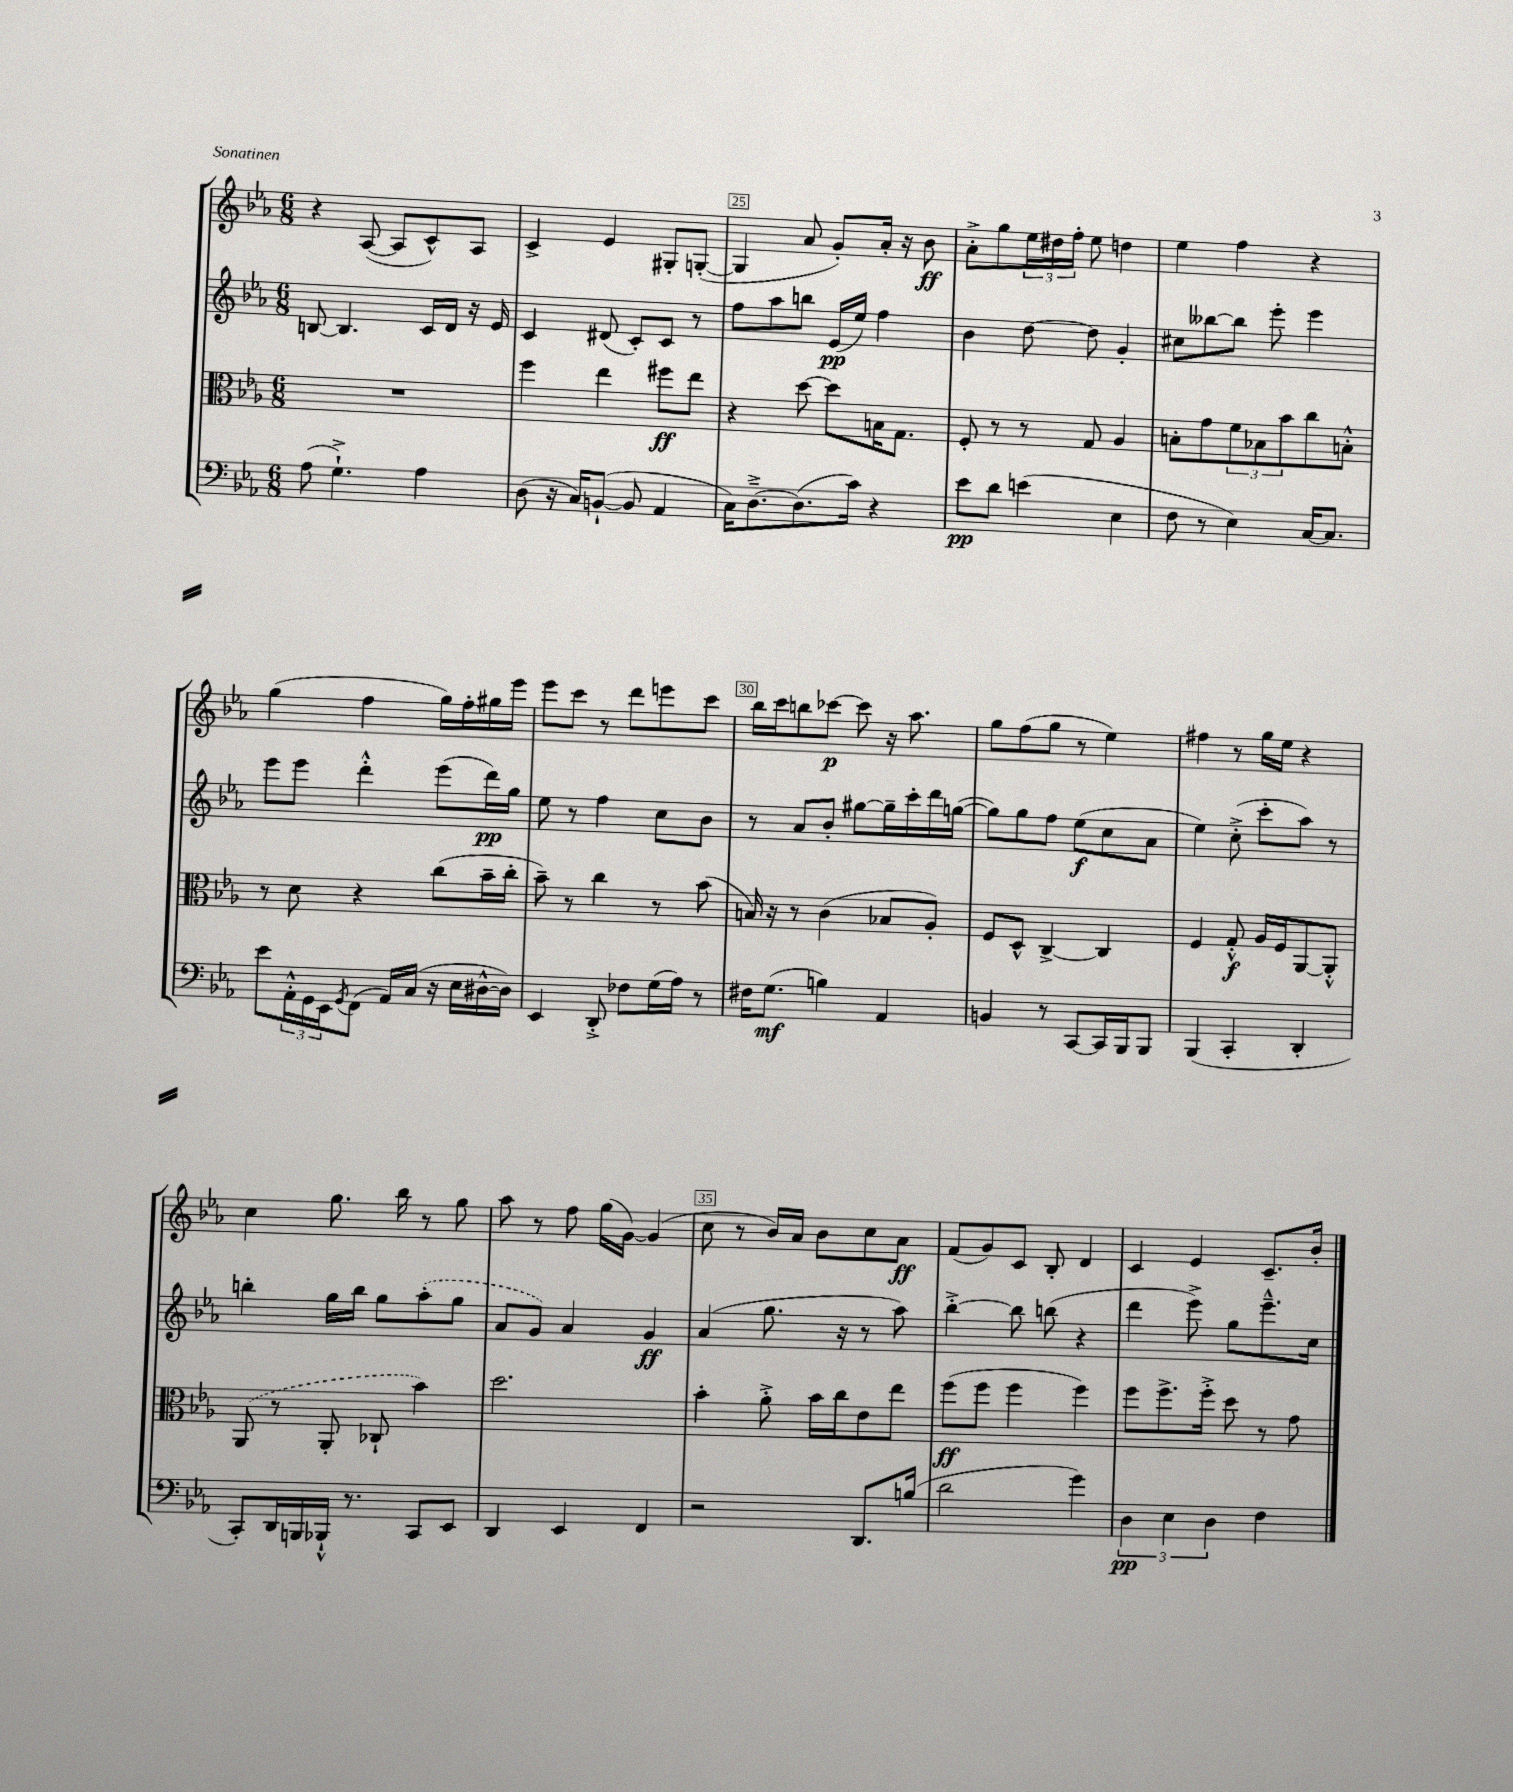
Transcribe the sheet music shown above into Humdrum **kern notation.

**kern	**dynam	**kern	**dynam	**kern	**dynam	**kern	**dynam
*part4	*part4	*part3	*part3	*part2	*part2	*part1	*part1
*staff4	*staff4	*staff3	*staff3	*staff2	*staff2	*staff1	*staff1
*clefF4	*	*clefC3	*	*clefG2	*	*clefG2	*
*k[b-e-a-]	*	*k[b-e-a-]	*	*k[b-e-a-]	*	*k[b-e-a-]	*
*M6/8	*	*M6/8	*	*M6/8	*	*M6/8	*
=23	=23	=23	=23	=23	=23	=23	=23
(8A-\	.	2.r	.	[8Bn/	.	4r	.
4.G`^\)	.	.	.	4.B/]	.	.	.
.	.	.	.	.	.	([8A-/	.
.	.	.	.	.	.	8A-/L]	.
4A-\	.	.	.	16c/LL	.	8c^^/)	.
.	.	.	.	16d/JJ	.	.	.
.	.	.	.	16r	.	8A-/J	.
.	.	.	.	16e-/	.	.	.
=24	=24	=24	=24	=24	=24	=24	=24
(8D\	.	4ff\	.	4c/	.	4c^/	.
16r	.	.	.	.	.	.	.
16C/KL)	.	.	.	.	.	.	.
([8BBn`/J	.	4ee-\	.	(8d#X/	.	4e-/	.
8BB/]	.	.	.	8c'/L)	.	.	.
4AA-/	.	8ff#X\L	ff	8c/J	.	8G#X'/L	.
.	.	8ee-\J	.	8r	.	([8Gn'/J	.
=25	=25	=25	=25	=25	=25	=25	=25
16C\KL)	.	4r	.	8ff\L	.	4G/]	.
[8.D~^\	.	.	.	.	.	.	.
.	.	.	.	8aa-\	.	.	.
(8.D\]	.	[8dd\	.	8bbn\J	.	8a-/	.
.	.	8dd\L]	.	(16e-/LL	pp	8g'/L)	.
16c\Jk)	.	.	.	16ee-/JJ)	.	.	.
4r	.	16Bn\K	.	4ff\	.	16a-'/Jk	.
.	.	8.G\J	.	.	.	16r	.
.	.	.	.	.	.	8b-\	ff
=26	=26	=26	=26	=26	=26	=26	=26
8e-\L	pp	8F'/	.	4b-\	.	8a-'^\L	.
8d\J	.	8r	.	.	.	8gg\	.
(4en\	.	8r	.	[8dd\	.	24ee-\L	.
.	.	.	.	.	.	24dd#X\	.
.	.	.	.	.	.	24ff'\JJ	.
.	.	8G/	.	8dd\]	.	8ee-\	.
4E-\	.	4A-/	.	4g'/	.	4ddn\	.
=27	=27	=27	=27	=27	=27	=27	=27
8F\	.	8Bn'\L	.	8cc#X\L	.	4ee-\	.
8r	.	8g\	.	[8bb--X\	.	.	.
4E-\)	.	12f\	.	8bb--\J]	.	4ff\	.
.	.	12B-X\	.	.	.	.	.
.	.	.	.	8eee-'\	.	.	.
.	.	12b-\	.	.	.	.	.
[16C/KL	.	8cc\	.	4eee-\	.	4r	.
8.C/J]	.	.	.	.	.	.	.
.	.	8Bn'^^\J	.	.	.	.	.
!!LO:LB:g=z
=28	=28	=28	=28	=28	=28	=28	=28
8e-\L	.	8r	.	8eee-\L	.	(4gg\	.
24AA-'^^\L	.	8d\	.	8eee-\J	.	.	.
24GG\	.	.	.	.	.	.	.
24EE-\J	.	.	.	.	.	.	.
8qGG/	.	.	.	.	.	.	.
(8FF\J	.	4r	.	4ddd'^^\	.	4ff\	.
16AA-/LL)	.	.	.	.	.	.	.
(16C/JJ	.	.	.	.	.	.	.
16r	.	(8cc\L	.	(8eee-\L	.	16gg\LL)	.
16E-\LL	.	.	.	.	.	16ff'\	.
[16D#X^^\	.	16b-~\L	.	16ddd\L)	pp	16gg#X\	.
16D#\JJ])	.	16cc'\JJ	.	16gg\JJ	.	16eee-\JJ	.
=29	=29	=29	=29	=29	=29	=29	=29
4EE-/	.	8b-~\)	.	8ee-\	.	8eee-\L	.
.	.	8r	.	8r	.	8ccc\J	.
8DD'^/	.	4cc\	.	4ff\	.	8r	.
8F-X\L	.	.	.	.	.	8ddd\L	.
(16G\L	.	8r	.	8cc\L	.	8eeen\	.
16A-\JJ)	.	.	.	.	.	.	.
8r	.	(8b-\	.	8b-\J	.	8ccc\J	.
=30	=30	=30	=30	=30	=30	=30	=30
16F#X\KL	.	16Bn/)	.	8r	.	16bb-\LL	.
(8.G\J	mf	16r	.	.	.	16ccc\J	.
.	.	8r	.	8a-/L	.	8bbn\	.
4Bn\)	.	(4c\	.	8b-'/J	.	[8ccc-X\J	p
.	.	.	.	[8gg#X\L	.	8ccc-\]	.
4AA-/	.	8B-X/L	.	16gg#~\L]	.	16r	.
.	.	.	.	16ccc'\	.	8.aa-\	.
.	.	8A-'/J)	.	16ddd\	.	.	.
.	.	.	.	([16ggn\JJ	.	.	.
=31	=31	=31	=31	=31	=31	=31	=31
4BBn/	.	8F/L	.	8gg\L])	.	8gg\L	.
.	.	8D^^/J	.	8gg\	.	(8ff\	.
8r	.	[4C^/	.	8ff\J	.	8gg\J	.
[8CC/L	.	.	.	(8ee-\L	f	8r	.
16CC/L]	.	4C/]	.	8cc\	.	4ee-\)	.
16BBB-/J	.	.	.	.	.	.	.
8BBB-/J	.	.	.	8a-\J	.	.	.
=32	=32	=32	=32	=32	=32	=32	=32
(4BBB-/	.	4F/	.	4ee-\)	.	4ff#X\	.
4CC'/	.	8G'^^/	f	(8cc'^\	.	8r	.
.	.	16A-/LL	.	8ccc'\L	.	16gg\LL	.
.	.	16F/J	.	.	.	16ee-\JJ	.
4DD'/	.	[8AA-/	.	8aa-\J)	.	4r	.
.	.	8AA-'^^/J]	.	8r	.	.	.
!!LO:LB:g=z
=33	=33	=33	=33	=33	=33	=33	=33
8CC'/L)	.	(8AA-/	.	4bbn'\	.	4cc\	.
16DD/L	.	8r	.	.	.	.	.
16BBBn/	.	.	.	.	.	.	.
16BBB-X`^^/JJ	.	8AA-'/	.	16gg\LL	.	8.gg\	.
8.r	.	.	.	16bb\JJ	.	.	.
.	.	8C-X`/	.	8gg\L	.	.	.
.	.	.	.	.	.	16bb-\	.
8CC/L	.	4b-\)	.	(8aa-'\	.	8r	.
8EE-/J	.	.	.	8gg\J	.	8gg\	.
=34	=34	=34	=34	=34	=34	=34	=34
4DD/	.	2.dd\	.	8a-/L	.	8aa-\	.
.	.	.	.	8g/J)	.	8r	.
4EE-/	.	.	.	4a-/	.	8ff\	.
.	.	.	.	.	.	(16gg\LL	.
.	.	.	.	.	.	[16g\JJ)	.
4FF/	.	.	.	4g/	ff	(4g/]	.
=35	=35	=35	=35	=35	=35	=35	=35
2r	.	4b-'\	.	(4a-/	.	8cc\	.
.	.	.	.	.	.	8r	.
.	.	8a-'^\	.	8.gg\	.	16b-/LL)	.
.	.	.	.	.	.	16a-/JJ	.
.	.	16b-\LL	.	.	.	8b-\L	.
.	.	16cc\J	.	16r	.	.	.
8.DD/L	.	8e-\	.	8r	.	8cc\	.
.	.	8ee-\J	.	8aa-\)	.	8a-\J	ff
(16Bn/Jk	.	.	.	.	.	.	.
=36	=36	=36	=36	=36	=36	=36	=36
2d\	.	(8ff\L	ff	[4bb-'^\	.	(8f/L	.
.	.	8ff\J	.	.	.	8g/)	.
.	.	4ff\	.	8bb-\]	.	8c/J	.
.	.	.	.	(8bbn\	.	8B-'/	.
4g\)	.	4ff\)	.	4r	.	4d/	.
=37	=37	=37	=37	=37	=37	=37	=37
6D\	pp	8ff\L	.	4ddd\	.	4c/	.
.	.	8.ff^\	.	.	.	.	.
6E-\	.	.	.	.	.	.	.
.	.	.	.	8eee-^\)	.	4e-/	.
.	.	16ff'^\Jk	.	.	.	.	.
6D\	.	.	.	.	.	.	.
.	.	8dd\	.	8gg\L	.	.	.
4F\	.	8r	.	8.eee-~^^\	.	8.c~/L	.
.	.	8g\	.	.	.	.	.
.	.	.	.	16cc\Jk	.	16b-'/Jk	.
==	==	==	==	==	==	==	==
*-	*-	*-	*-	*-	*-	*-	*-
